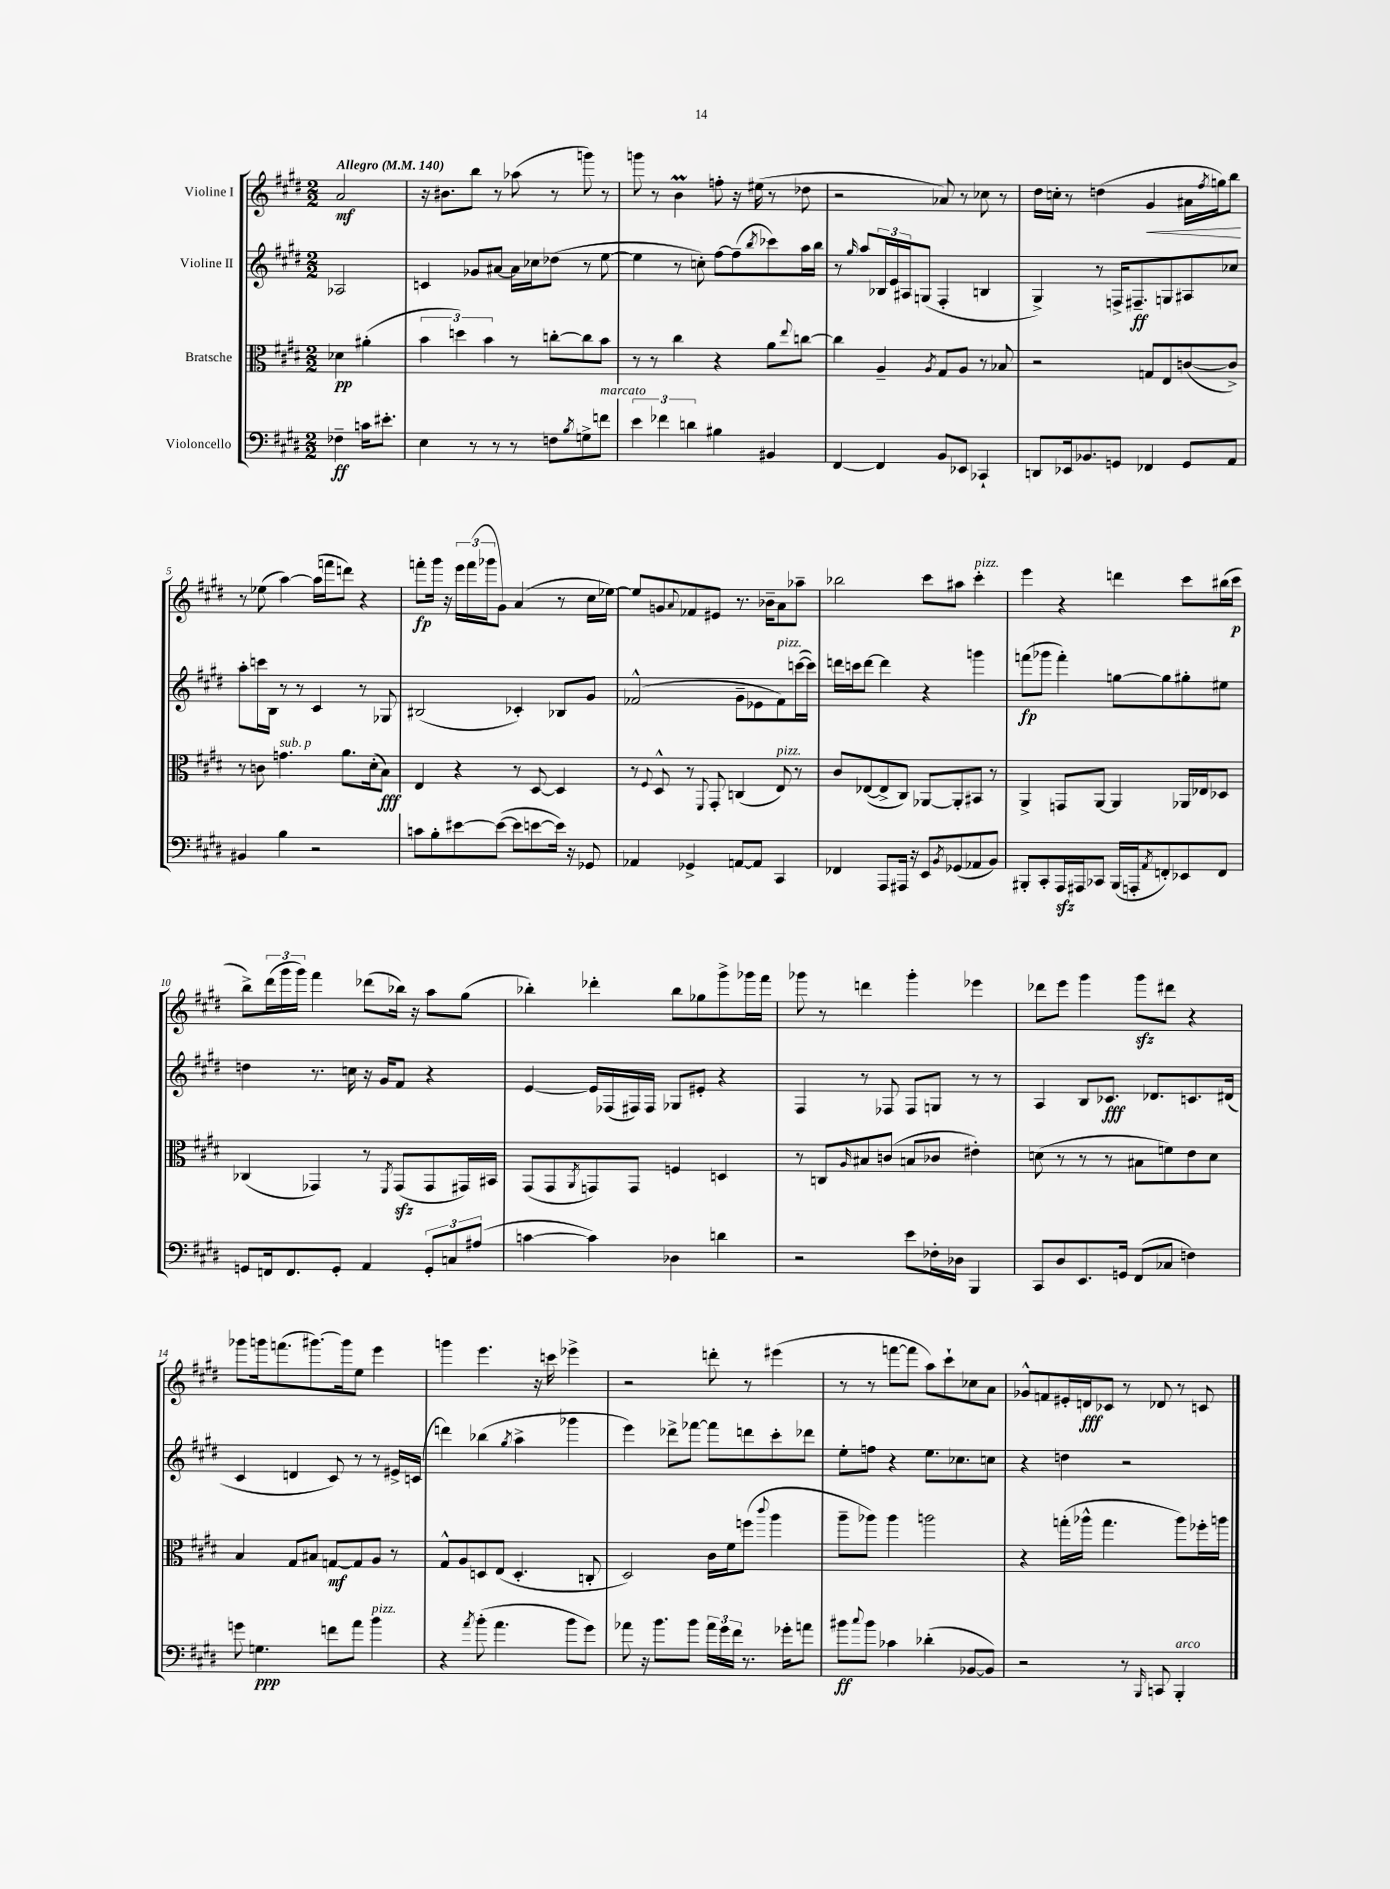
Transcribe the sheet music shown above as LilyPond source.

<<
\new StaffGroup <<
\new Staff = "s0" \with { instrumentName = "Violine I" } {
    \clef treble \key e \major \numericTimeSignature \time 2/2 \partial 2 \tempo "Allegro" 4 = 140
    a'2\mf |
    r16 bis'8. b''8 r8 aes''8( r8 g'''8) r8 |
    g'''8 r8 b'4\prall f''8-. r16 eis''16( r8 des''8 |
    r2 aes'8) r8 ces''8 r8 |
    dis''16 c''16-. r8 d''4( gis'4\< ais'16 \acciaccatura { fis''8 } g''16) b''8\! |
    r8 ees''8( a''4~) a''16( f'''16 d'''8) r4 |
    f'''8-.\fp gis'''16 r16 \tuplet 3/2 { e'''16 f'''16( ges'''16 } gis'8) a'4( r8 cis''16 ees''16~) |
    ees''8 g'8 \appoggiatura { a'8 } fes'8 eis'8 r8. bes'16-- a'8 aes''8-- |
    bes''2 cis'''8 ais''8 cis'''4-.^\markup { \italic "pizz." } |
    e'''4 r4 d'''4 cis'''8 bis''16( cis'''16\p |
    b''8->) \tuplet 3/2 { dis'''16( gis'''16 gis'''16) } fis'''4 des'''8( bes''16) r16 a''8 gis''8( |
    bes''4-.) des'''4-. bes''8 ges''8 gis'''8-> ges'''16 fis'''16 |
    ges'''8 r8 d'''4 ges'''4-. ees'''4 |
    des'''8 e'''8 gis'''4 gis'''8\sfz dis'''8 r4 |
    ges'''8 g'''16 f'''8.( gis'''8.~) gis'''16 e''8 e'''4 |
    g'''4 e'''4. r16 c'''16 ees'''4-> |
    r2 d'''8-. r8 eis'''4( |
    r8 r8 f'''8~ f'''8 a''8) cis'''8-! ces''8 a'8 |
    ges'8-^ f'8 eis'16-. d'16\fff ces'8 r8 des'8 r8 c'8 \bar "|." |
}
\new Staff = "s1" \with { instrumentName = "Violine II" } {
    \clef treble \key e \major \numericTimeSignature \time 2/2 \partial 2
    aes2 |
    c'4 ges'8 ais'8~ ais'16 ces''16 des''8( r8 e''8~ |
    e''4 r8 c''8-.) fis''8~ fis''8--( \acciaccatura { b''8 } ces'''8) a''16 b''16 |
    r8 \grace { gis''16 } a''8 \tuplet 3/2 { bes16 e'16 ais16 } g8( fis4-. b4 |
    gis4->) r8 f16-> fis8.--\ff g8 ais8 ces''8 |
    a''8-. c'''16 b16 r8 r8 cis'4 r8 ges8 |
    bis2( ces'4-.) bes8 gis'8 |
    fes'2-^( gis'8-- ees'8 fes'8^\markup { \italic "pizz." }) c'''16~( c'''16) |
    d'''16 c'''16 d'''8~ d'''4 r4 g'''4 |
    f'''8\fp( ges'''8 f'''4-.) g''8~ g''8 gis''8-. eis''8 |
    d''4 r8. c''16 r16 gis'16 fis'8 r4 |
    e'4~ e'16 fes16( fis16) fis16 ges8 eis'8-. r4 |
    fis4 r8 fes8 fes8 g8 r8 r8 |
    a4 b8 ces'8.\fff des'8. c'8. dis'16( |
    cis'4 d'4 cis'8) r8 r8 eis'16-> c'16( |
    d'''4) bes''4( \acciaccatura { gis''8 } a''4-> ges'''4 |
    e'''4) des'''8-> fes'''8~ fes'''8 d'''8 cis'''8-. des'''8 |
    e''8-. f''8 r4 e''8. ces''8. c''8 |
    r4 d''4 r2 \bar "|." |
}
\new Staff = "s2" \with { instrumentName = "Bratsche" } {
    \clef alto \key e \major \numericTimeSignature \time 2/2 \partial 2
    des'4\pp ais'4-.( |
    \tuplet 3/2 { b'4 d''4) b'4 } r8 c''8~-. c''8 b'8 |
    r8 r8 cis''4 r4 a'8 \appoggiatura { e''8 } c''8~ |
    c''4 a4-- \acciaccatura { a8 } gis8 a8 r8 bes8 |
    r2 g8 e8 c'8~( c'8->) |
    r8 c'8 g'4.^\markup { \italic "sub. p" } a'8. dis'16-.( b8\fff) |
    e4 r4 r8 dis8~ dis4 |
    r8 \appoggiatura { fis8 } dis8-^ r8 \appoggiatura { fis,8 } gis,8-. c4( e8^\markup { \italic "pizz." }) r8 |
    cis'8 ees8~( ees8-> cis8) aes,8~ aes,8-. bis,8 r8 |
    a,4-> g,8 a,8~ a,4 aes,16 ees16 des8 |
    ces4( ges,4) r8 \acciaccatura { fis,8 } ges,8\sfz( ges,8 gis,16) bis,16 |
    gis,8( gis,8 \acciaccatura { a,8 } g,8) g,8 f4 d4 |
    r8 c8 \grace { a16 } bis8 c'8( b8 ces'8 eis'4-.) |
    d'8( r8 r8 r8 bis8 f'8) e'8 d'8 |
    b4 gis8 bis8 g8~\mf g8 a8 r8 |
    gis8-^ a8 d8 e8( d4.-. c8-. |
    dis2) cis'16 fis'16 f''8( \appoggiatura { cis'''8 } a''4 |
    a''8-- aes''8) aes''4 a''2 |
    r4 g''16-.( aes''16-^ g''4. aes''8) fes''16-. a''16 \bar "|." |
}
\new Staff = "s3" \with { instrumentName = "Violoncello" } {
    \clef bass \key e \major \numericTimeSignature \time 2/2 \partial 2
    fes4--\ff c'16 eis'8.-. |
    e4 r8 r8 r8 f8 \acciaccatura { b8 } g8-> f'8^\markup { \italic "marcato" } |
    \tuplet 3/2 { e'4 fes'4 d'4 } bis4 bis,4 |
    fis,4~ fis,4 b,8 ees,8 ces,4-! |
    d,8 ees,16 bes,8. g,8 fes,4 g,8 a,8 |
    bis,4 b4 r2 |
    c'8 b8-. eis'8~ eis'8~( eis'8 e'8~ e'16) r16 ges,8 |
    aes,4 ges,4-> a,8~ a,8 cis,4 |
    fes,4 a,,8 ais,,16 r16 e,8 \acciaccatura { b,8 } ges,8( aes,8 b,8) |
    bis,,8-. cis,8-. a,,16\sfz ais,,16 ces,8 bis,,16( a,,16-. \acciaccatura { a,8 } f,8-.) ees,8 f,8 |
    g,8 f,16 f,8. g,8-. a,4 \tuplet 3/2 { g,8-. c8 ais8( } |
    c'4~ c'4) des4 d'4 |
    r2 e'8 fes16-. des16 b,,4 |
    cis,8 dis8 e,8. g,16 fis,8( ces8 f4) |
    g'8 g4.\ppp f'8 a'8 b'4^\markup { \italic "pizz." } |
    r4 \acciaccatura { a'8 } b'8-.( a'4. b'8 gis'8) |
    aes'8 r16 b'8. b'8 \tuplet 3/2 { aes'16 gis'16 fis'16 } r8. ges'16-. a'8 |
    bis'8\ff \appoggiatura { cis''8 } bis'8 ces'4 des'4-.( bes,8~ bes,8) |
    r2 r8 \grace { b,,16 } c,8 b,,4-.^\markup { \italic "arco" } \bar "|." |
}
>>
>>
